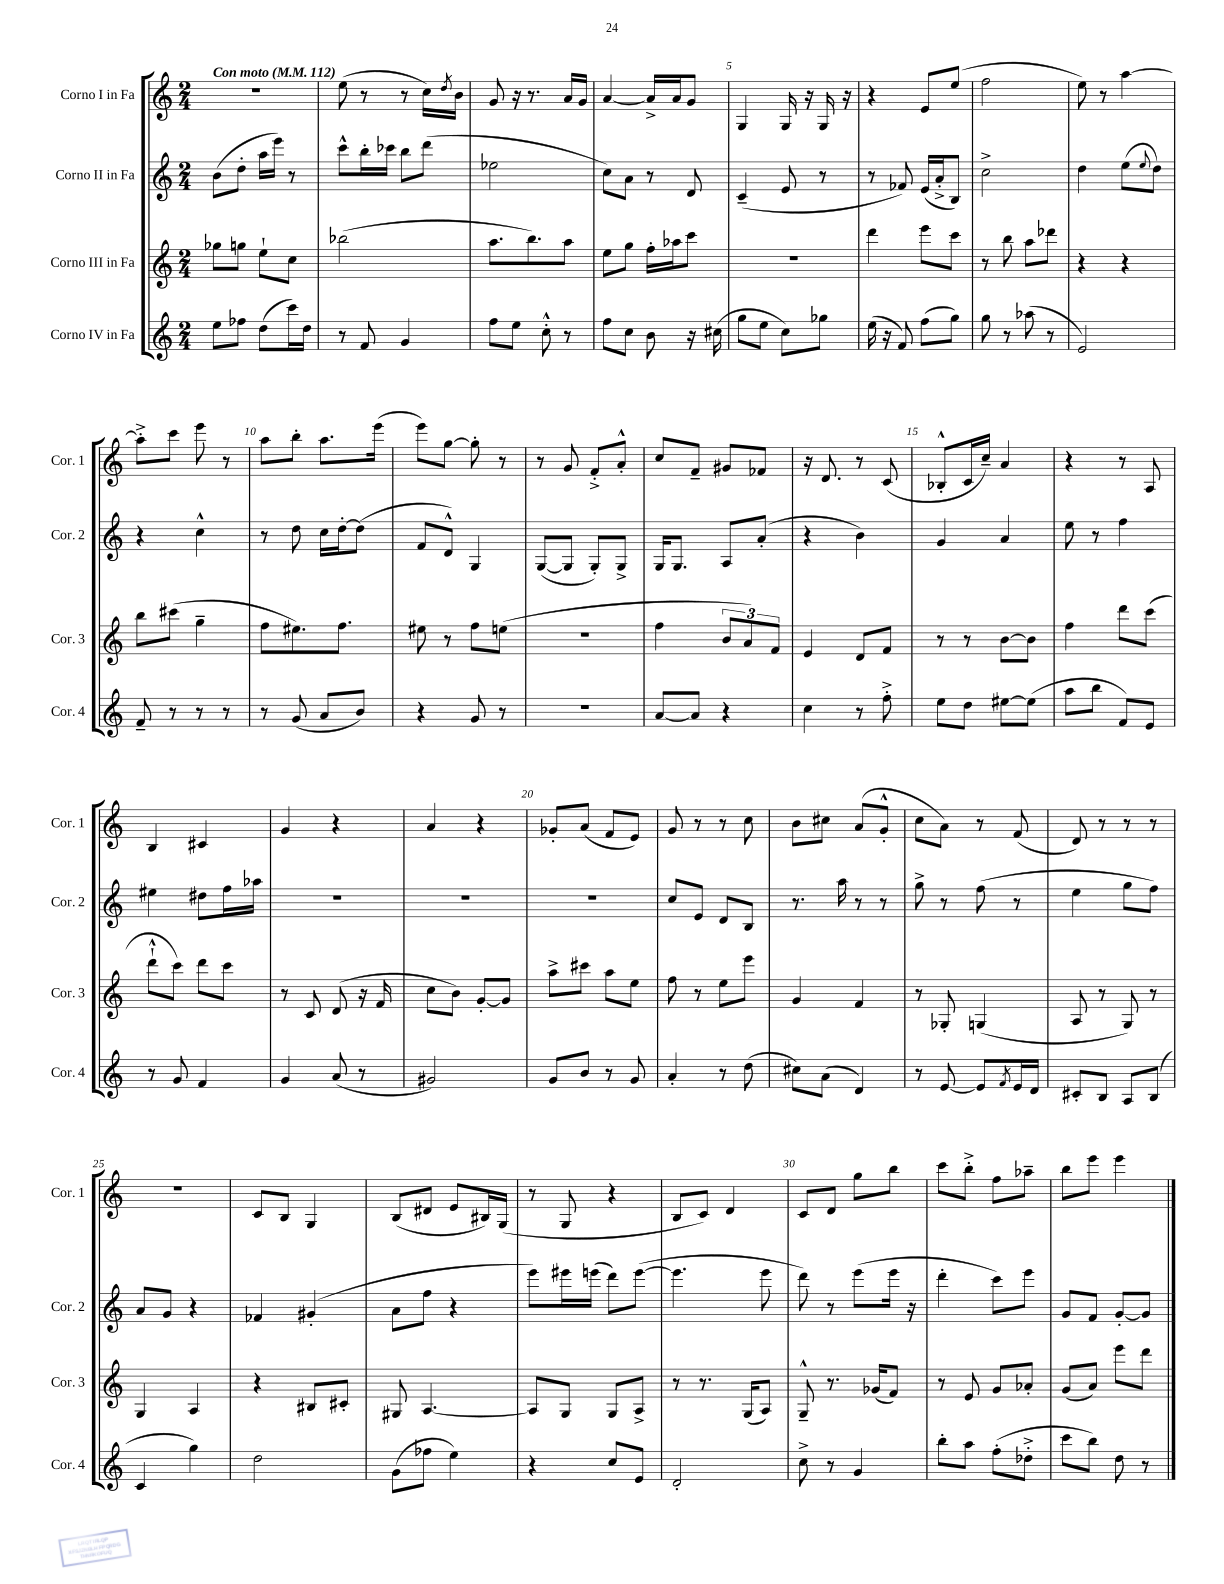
<<
\new StaffGroup <<
\new Staff = "s0" \with { instrumentName = "Corno I in Fa" shortInstrumentName = "Cor. 1" } {
    \clef treble \key c \major \numericTimeSignature \time 2/4 \tempo "Con moto" 4 = 112
    R2 |
    e''8( r8 r8 c''16) \acciaccatura { d''8 } b'16 |
    g'8 r16 r8. a'16 g'16 |
    a'4~ a'16-> a'16 g'8 |
    g4 g16 r16 g16 r16 |
    r4 e'8 e''8( |
    f''2 |
    e''8) r8 a''4~ |
    a''8-.-> c'''8 e'''8 r8 |
    a''8 b''8-. a''8. e'''16( |
    e'''8) g''8~ g''8-. r8 |
    r8 g'8 f'8-.-> a'8-.-^ |
    c''8 f'8-- gis'8 fes'8 |
    r16 d'8. r8 c'8( |
    bes8-.-^ c'16 c''16--) a'4 |
    r4 r8 a8 |
    b4 cis'4 |
    g'4 r4 |
    a'4 r4 |
    ges'8-. a'8( f'8 e'8) |
    g'8 r8 r8 c''8 |
    b'8 cis''8 a'8( g'8-.-^ |
    c''8 a'8) r8 f'8( |
    d'8) r8 r8 r8 |
    r2 |
    c'8 b8 g4 |
    b8( dis'8 e'8 bis16) g16( |
    r8 g8 r4 |
    b8 c'8) d'4 |
    c'8 d'8 g''8 b''8 |
    c'''8 b''8-.-> f''8 aes''8-- |
    b''8 e'''8 e'''4 \bar "|." |
}
\new Staff = "s1" \with { instrumentName = "Corno II in Fa" shortInstrumentName = "Cor. 2" } {
    \clef treble \key c \major \numericTimeSignature \time 2/4
    b'8( d''8-. a''16 e'''16) r8 |
    c'''8-^ b''16-. ces'''16 b''8 d'''8( |
    ees''2 |
    c''8) a'8 r8 d'8 |
    c'4--( e'8 r8 |
    r8 fes'8) e'16( a'16-.-> b8) |
    c''2-> |
    d''4 e''8( \appoggiatura { e''8 } d''8) |
    r4 c''4-^ |
    r8 d''8 c''16 d''16~-. d''8( |
    f'8 d'8-^) g4 |
    g8~( g8 g8-.) g8-> |
    g16 g8. a8 a'8-.( |
    r4 b'4) |
    g'4 a'4 |
    e''8 r8 f''4 |
    eis''4 dis''8 f''16 aes''16 |
    R2 |
    R2 |
    R2 |
    c''8 e'8 d'8 b8 |
    r8. a''16 r8 r8 |
    g''8-> r8 f''8( r8 |
    e''4 g''8 f''8) |
    a'8 g'8 r4 |
    fes'4 gis'4-.( |
    a'8 f''8 r4 |
    e'''8) eis'''16 e'''16( d'''8) e'''8~( |
    e'''4. e'''8 |
    d'''8) r8 e'''8( e'''16 r16 |
    d'''4-. c'''8) e'''8 |
    g'8 f'8 g'8~-. g'8 \bar "|." |
}
\new Staff = "s2" \with { instrumentName = "Corno III in Fa" shortInstrumentName = "Cor. 3" } {
    \clef treble \key c \major \numericTimeSignature \time 2/4
    ges''8 g''8 e''8-! c''8 |
    bes''2( |
    a''8. b''8.) a''8 |
    e''8 g''8 f''16-. aes''16 c'''8 |
    r2 |
    d'''4 e'''8 c'''8 |
    r8 b''8 a''8 des'''8 |
    r4 r4 |
    b''8 cis'''8( g''4-- |
    f''8 eis''8.) f''8. |
    eis''8 r8 f''8 e''8( |
    r2 |
    f''4 \tuplet 3/2 { b'8 a'8) f'8 } |
    e'4 d'8 f'8 |
    r8 r8 b'8~ b'8 |
    f''4 d'''8 c'''8( |
    d'''8-!-^ c'''8) d'''8 c'''8 |
    r8 c'8 d'8( r16 f'16 |
    c''8 b'8) g'8~-. g'8 |
    a''8-> cis'''8 a''8 e''8 |
    f''8 r8 e''8 e'''8 |
    g'4 f'4 |
    r8 ges8-. g4( |
    a8 r8 g8) r8 |
    g4 a4 |
    r4 bis8 cis'8-. |
    gis8 a4.~ |
    a8 g8 g8 a8-> |
    r8 r8. g16( a8) |
    g8---^ r8. ges'16( f'8) |
    r8 e'8 g'8 aes'8-. |
    g'8( a'8) e'''8 d'''8 \bar "|." |
}
\new Staff = "s3" \with { instrumentName = "Corno IV in Fa" shortInstrumentName = "Cor. 4" } {
    \clef treble \key c \major \numericTimeSignature \time 2/4
    e''8 fes''8 d''8( c'''16) d''16 |
    r8 f'8 g'4 |
    f''8 e''8 c''8-.-^ r8 |
    f''8 c''8 b'8 r16 cis''16( |
    g''8 e''8 c''8) ges''8 |
    e''16( r16 f'8) f''8( g''8) |
    g''8 r8 aes''8( r8 |
    e'2) |
    f'8-- r8 r8 r8 |
    r8 g'8( a'8 b'8) |
    r4 g'8 r8 |
    R2 |
    a'8~ a'8 r4 |
    c''4 r8 f''8-.-> |
    e''8 d''8 eis''8~ eis''8( |
    a''8 b''8 f'8) e'8 |
    r8 g'8 f'4 |
    g'4 a'8( r8 |
    gis'2) |
    g'8 b'8 r8 g'8 |
    a'4-. r8 d''8( |
    cis''8) a'8( d'4) |
    r8 e'8~ e'8 \acciaccatura { f'8 } e'16 d'16 |
    cis'8-. b8 a8 b8( |
    c'4 g''4) |
    d''2 |
    g'8( fes''8 e''4) |
    r4 c''8 e'8 |
    d'2-. |
    c''8-> r8 g'4 |
    b''8-. a''8 f''8-.( des''8-.-> |
    c'''8 b''8) d''8 r8 \bar "|." |
}
>>
>>
\layout { \context { \Score \override BarNumber.break-visibility = ##(#f #t #t) barNumberVisibility = #(every-nth-bar-number-visible 5) } }
